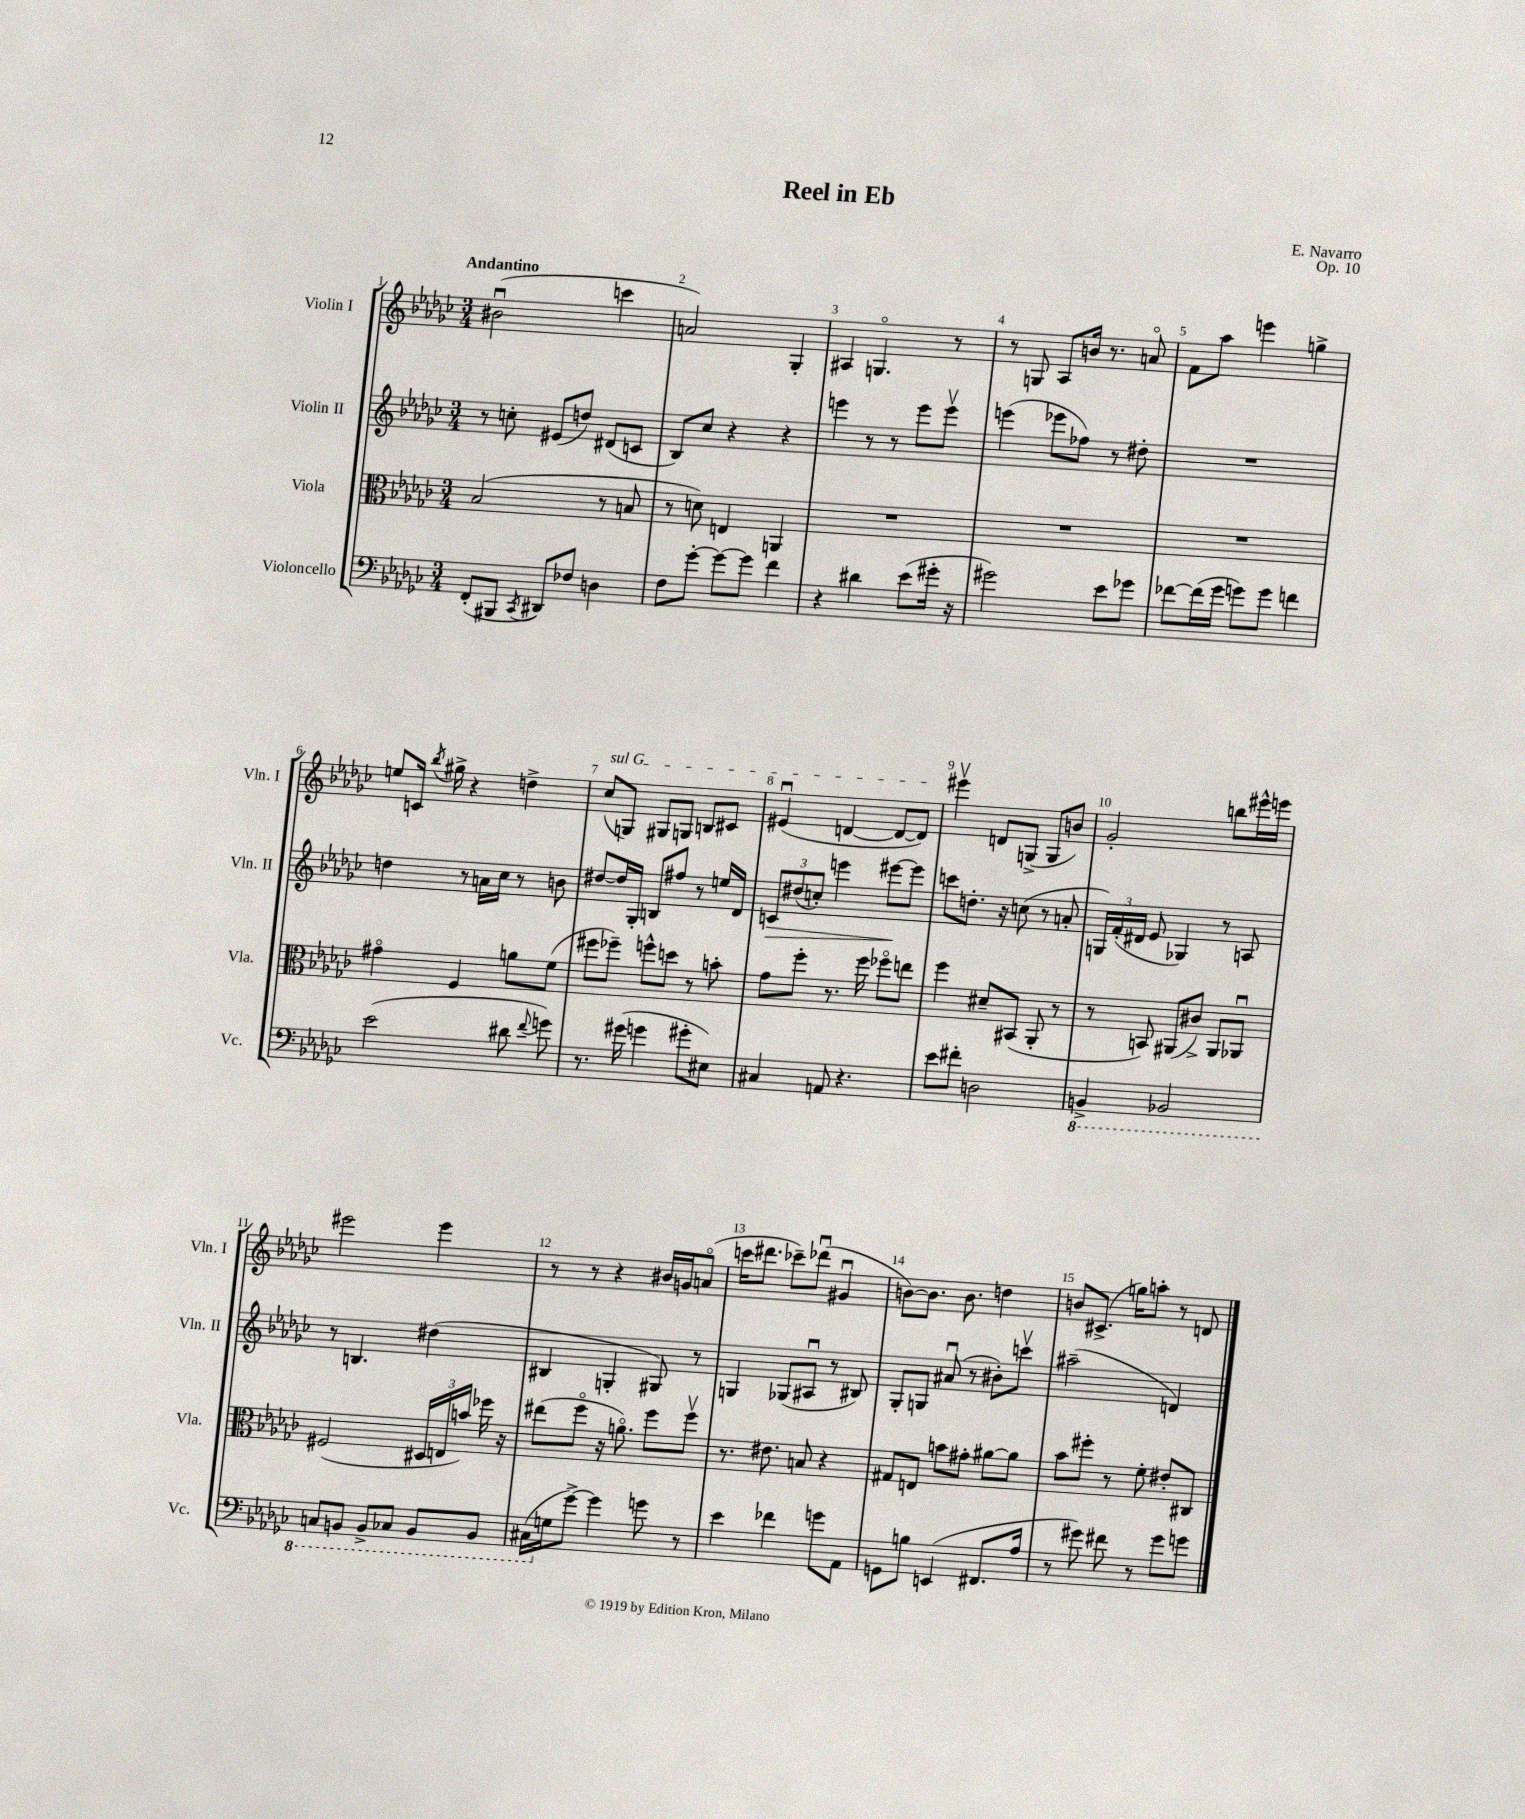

**kern	**kern	**kern	**dynam	**kern
*part4	*part3	*part2	*part2	*part1
*staff4	*staff3	*staff2	*staff2	*staff1
*I"Violoncello	*I"Viola	*I"Violin II	*	*I"Violin I
*I'Vc.	*I'Vla.	*I'Vln. II	*	*I'Vln. I
*clefF4	*clefC3	*clefG2	*	*clefG2
*k[b-e-a-d-g-c-]	*k[b-e-a-d-g-c-]	*k[b-e-a-d-g-c-]	*	*k[b-e-a-d-g-c-]
*M3/4	*M3/4	*M3/4	*	*M3/4
=1	=1	=1	=1	=1
!	!	!	!	!LO:TX:a:B:t=Andantino
(8FF'/L	(2B-/	8r	.	(2b#Xu\
8BBB#X/J	.	8ccn'\	.	.
8qCC-/	.	.	.	.
8DD#X/L)	.	(8e#X/L	.	.
8F-X/J	.	8ddn/J)	.	.
4Dn\	8r	(8d#X/L	.	4cccn\
.	8Bn/	8cn/J	.	.
=2	=2	=2	=2	=2
8F\L	8r	8B-/L)	.	2an/)
[8g-'\J	8dn\)	8cc-/J	.	.
8g-\L_	4En/	4r	.	.
8g-\J]	.	.	.	.
4f\	4AAn/	4r	.	4G-'/
=3	=3	=3	=3	=3
4r	2.r	4eeen\	.	4A#X/
4d#X\	.	8r	.	4.Gn/
.	.	8r	.	.
(8e-\L	.	8eee\L	.	.
16g#X'\Jk	.	8eeev\J	.	8r
16r	.	.	.	.
=4	=4	=4	=4	=4
2g#X\)	2.r	(4eeen\	.	8r
.	.	.	.	8Gn/
.	.	8eee-X\L	.	8A-/L
.	.	8ff-X\J)	.	16bn/Jk
.	.	.	.	8.r
8e-\L	.	8r	.	.
8g-X\J	.	8dd#X'\	.	8an/
=5	=5	=5	=5	=5
[8f-X\L	2.r	2.r	.	8f\L
(16f-\L]	.	.	.	8aa-\J
16g-\JJ	.	.	.	.
8gn\L)	.	.	.	4eeen\
8g\J	.	.	.	.
4fn\	.	.	.	4ggn^\
!!LO:LB:g=z
=6	=6	=6	=6	=6
(2e-\	4g#X\	4ddn\	.	8een/L
.	.	.	.	16cn/Jk
.	.	.	.	8qbb-/
.	.	.	.	16gg#X^\
.	4F/	8r	.	4r
.	.	16an\LL	.	.
.	.	16cc-\JJ	.	.
8d#X\	8an\L	8r	.	4ddn^\
8qqf/	.	.	.	.
8gn\)	(8f\J	8bn\	.	.
=7	=7	=7	=7	=7
!	!	!	!	!LO:TX:a:i:t=sul G
8.r	8ff#X\L	[8dd#X/L	.	(8cc-/L
.	8ff-X~\J)	16dd#/L]	.	8Gn/J)
(16g#X\	.	16G-'/JJ	.	.
4gn\	8ffn^^\L	8Bn/L	.	8G#X/L
.	8ddn\J	8ff#X/J	.	8Gn/J
8g#X'\L	8r	8r	.	8Bn/L
8E#X\J)	8bn'\	16een/LL	.	8c#X/J
.	.	16d-/JJ	.	.
=8	=8	=8	=8	=8
!	!	!	!LO:HP:b	!
4C#X/	8g-\L	12cn/L	>	(4e#Xu/
.	.	(12dd#X/	.	.
.	8ff'\J	.	.	.
.	.	12ccn'/J)	.	.
8AAn/	8.r	4eeen\	.	[4dn/
4.r	.	.	.	.
.	16ff\	.	.	.
.	8ff-X\L	[8eee#X\L	.	8d/L_
.	8een\J	8eee#\J]	]	8d/J])
=9	=9	=9	=9	=9
8e-\L	4ff\	8cccn\L	.	4eee#Xv\
8f#X'\J	.	8.ddn'\J	.	.
2Dn\	8d#X~/L	.	.	8dn/L
.	.	16r	.	.
.	(8BB#X/J	(8ccn\	.	(8Gn^/J
.	8AA-'/	8r	.	8G/L
.	8r	8an'/	.	8bn/J)
=10	=10	=10	=10	=10
*8ba	*	*	*	*
4BBBn^/	8r	24Gn/LL)	.	2g-'/
.	.	(24f'/	.	.
.	.	24d#X/JJ	.	.
.	8BBn/)	8e-/	.	.
2BBB-X/	(8AA#X/L	4G-X/)	.	.
.	8c#X^/J)	.	.	.
.	8AA#/L	8r	.	8bbn\L
.	8AA-Xu/J	8An/	.	16eee#X^^\L
.	.	.	.	16eeen\JJ
!!LO:LB:g=z
=11	=11	=11	=11	=11
8CCn/L	(2F#X/	8r	.	2eee#X\
8BBBn/J	.	4.Bn/	.	.
8BBB^/L	.	.	.	.
8CC-X/J	.	.	.	.
8BBB/L	24D#X/LL	(4dd#X\	.	4eee#\
.	24En/	.	.	.
.	24bn/JJ)	.	.	.
8BBB/J	16ff-X\	.	.	.
.	16r	.	.	.
=12	=12	=12	=12	=12
(16CC#X\LL	(8ee#X\L	4B#X/	.	8r
*X8ba	*	*	*	*
16Gn\J	.	.	.	.
[8g-^\J)	8ff\J	.	.	8r
4g-\]	16r	4Gn'/	.	4r
.	8.an\)	.	.	.
8gn\	8ff\L	8G#X/)	.	16b#X/LL
.	.	.	.	16gn/J
8r	8ffv\J	8r	.	(8an/J
=13	=13	=13	=13	=13
4e-\	8.r	4Gn/	.	16cccn\KL
.	.	.	.	8.ddd#X\J
.	8.e#X\	.	.	.
4f-X\	.	(8G-X/L	.	8ccc-X~\L)
.	8Bn/	8A#Xu/J	.	(8ddd-Xu\J
8gn\L	4r	8r	.	4g#Xu/
8AA-\J	.	8B#X/)	.	.
=14	=14	=14	=14	=14
8GGn\L	8G#X/L	8G-'/L	.	[8bn\L)
8Bn\J	8En/J	8Gn/J	.	8.b\J]
(4EEn/	8bn\L	(8a#Xu/	.	.
.	.	.	.	8.b\
.	8g#X'\J	8r	.	.
8.FF#X/L	[8a#X\L	8b#X'\L)	.	4ddn\
.	8a#\J]	8cccnv\J	.	.
16A-/Jk	.	.	.	.
=15	=15	=15	=15	=15
8r	8b-\L	(2aa#X~\	.	8bn/L
8g#X\)	8ff#X'\J	.	.	(8.c#X^/J
8f#X\	8r	.	.	.
.	.	.	.	16ggn\KL)
8r	8f'\	.	.	8aan'\J
8g#\L	8e#X'/L	4dn/)	.	8r
8gn\J	8C#X/J	.	.	8dn/
==	==	==	==	==
*-	*-	*-	*-	*-
